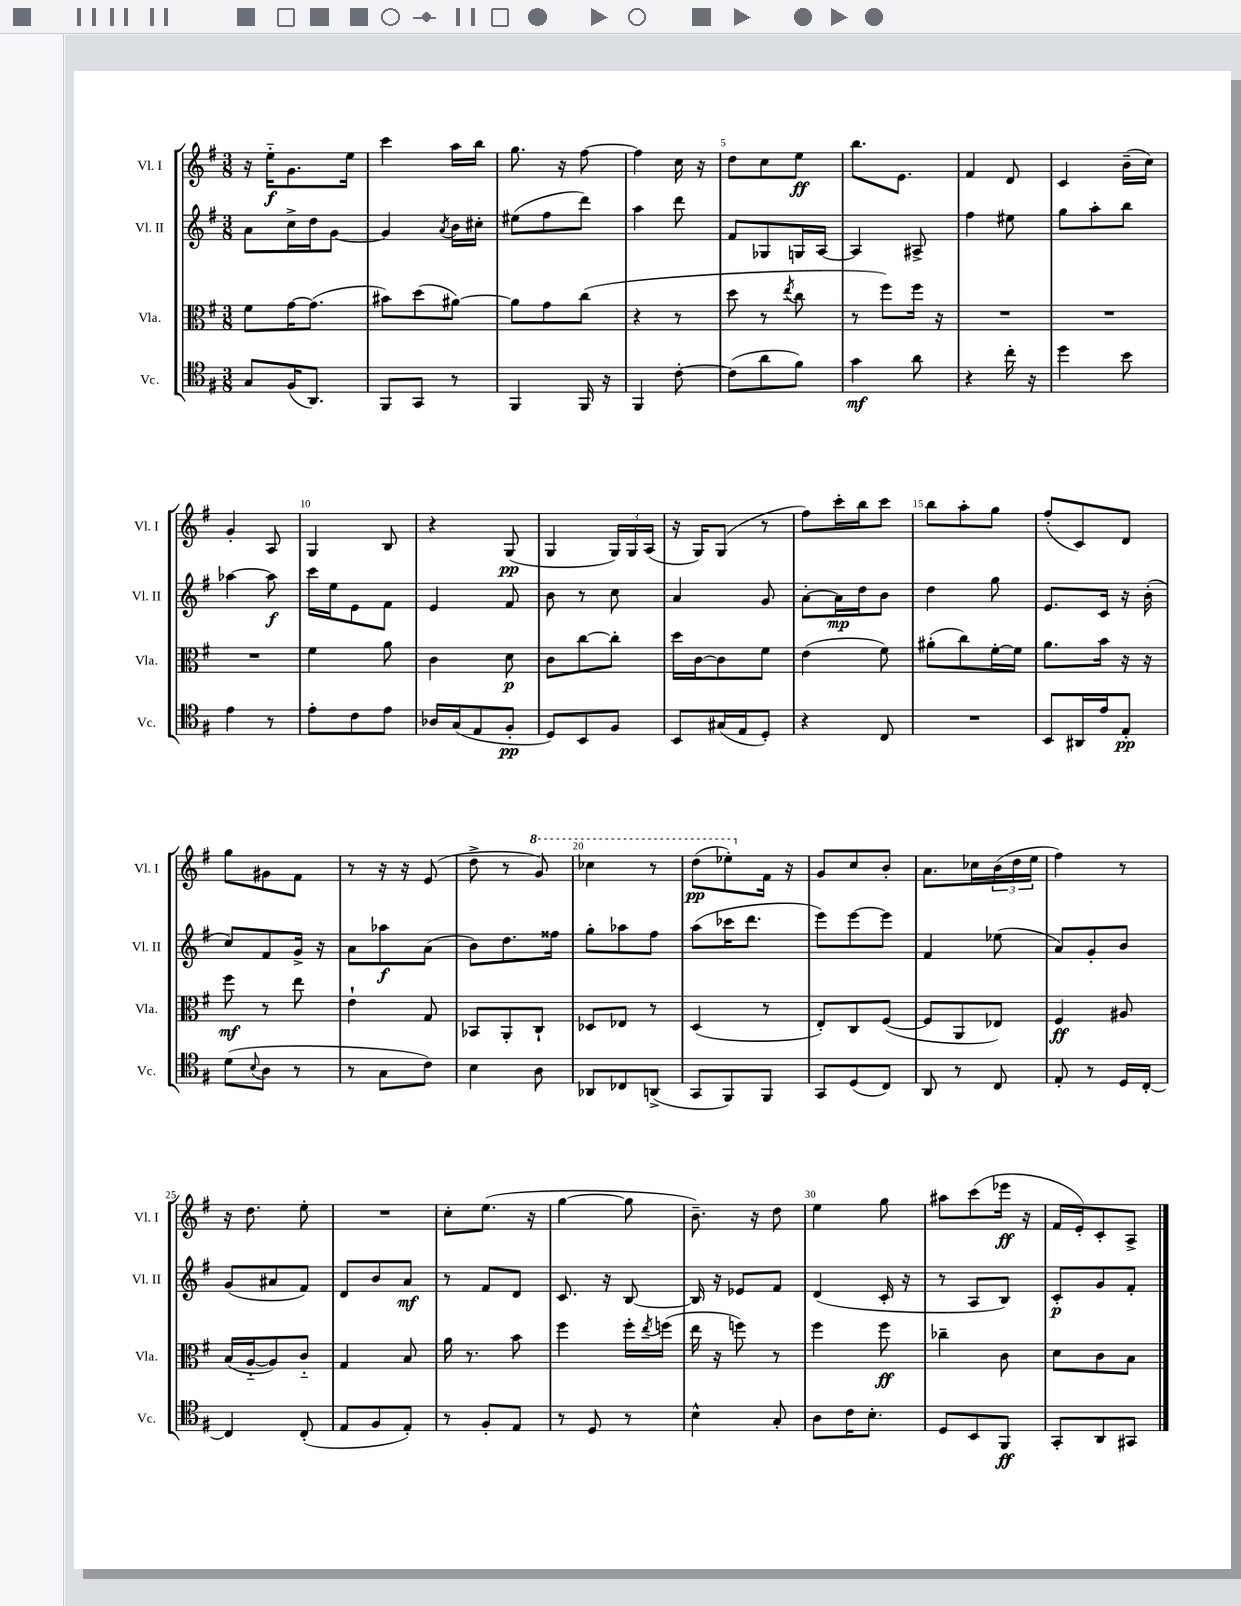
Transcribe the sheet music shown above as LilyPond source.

<<
\new StaffGroup <<
\new Staff = "s0" \with { instrumentName = "Vl. I" shortInstrumentName = "Vl. I" } {
    \clef treble \key g \major \numericTimeSignature \time 3/8
    r16 e''16-_\f g'8. e''16 |
    c'''4 a''16 b''16 |
    g''8. r16 fis''8~ |
    fis''4 c''16 r16 |
    d''8 c''8 e''8\ff |
    b''8. e'8. |
    fis'4 d'8 |
    c'4 b'16--( c''16) |
    g'4-. a8 |
    g4 b8 |
    r4 g8\pp( |
    g4 \tuplet 3/2 { g16) g16 a16( } |
    r16 g16) g8( r8 |
    fis''8) c'''16-. b''16 c'''8 |
    b''8 a''8-. g''8 |
    fis''8-.( c'8) d'8 |
    g''8 gis'8 fis'8 |
    r8 r16 r16 e'8( |
    d''8-> r8 \ottava #1 g''8) |
    ces'''4 r8 |
    d'''8\pp( ees'''8-.) \ottava #0 fis'16 r16 |
    g'8 c''8 b'8-. |
    a'8. ces''16 \tuplet 3/2 { b'16( d''16 e''16 } |
    fis''4) r8 |
    r16 d''8. e''8-. |
    R4. |
    c''8-. e''8.( r16 |
    g''4~ g''8 |
    b'8.--) r16 d''8 |
    e''4 g''8 |
    ais''8 c'''8( ees'''16\ff r16 |
    fis'16 e'16-.) c'8-. a8-> \bar "|." |
}
\new Staff = "s1" \with { instrumentName = "Vl. II" shortInstrumentName = "Vl. II" } {
    \clef treble \key g \major \numericTimeSignature \time 3/8
    a'8 c''16-> d''16 g'8~ |
    g'4 \acciaccatura { a'8 } b'16 cis''16-. |
    eis''8( fis''8 d'''8) |
    a''4 d'''8 |
    fis'8 ges8 g16 a16~ |
    a4 ais8-> |
    fis''4 eis''8 |
    g''8 a''8-. b''8 |
    aes''4~ aes''8\f |
    c'''16 e''16 e'8 fis'8 |
    e'4 fis'8 |
    b'8 r8 c''8 |
    a'4 g'8 |
    a'8~-. a'16\mp d''16 b'8 |
    d''4 g''8 |
    e'8. c'16 r16 b'16-.( |
    c''8) fis'8 g'16-> r16 |
    a'8 aes''8\f a'8( |
    b'8) d''8. fisis''16 |
    g''8-. aes''8 fis''8 |
    a''8( ces'''16 d'''8. |
    e'''8) e'''8~ e'''8 |
    fis'4 ees''8( |
    a'8) g'8-. b'8 |
    g'8( ais'8 fis'8) |
    d'8 b'8 a'8\mf |
    r8 fis'8 d'8 |
    c'8. r16 b8~ |
    b16 r16 ees'8 fis'8 |
    d'4( c'16-. r16 |
    r8 a8 b8) |
    c'8-.\p g'8 fis'8-. \bar "|." |
}
\new Staff = "s2" \with { instrumentName = "Vla." shortInstrumentName = "Vla." } {
    \clef alto \key g \major \numericTimeSignature \time 3/8
    fis'8 g'16~ g'8.( |
    bis'8) d''8( ais'8~) |
    ais'8 g'8 c''8( |
    r4 r8 |
    d''8 r8 \acciaccatura { e''8 } c''8 |
    r8 fis''8) fis''16 r16 |
    R4. |
    R4. |
    R4. |
    fis'4 a'8 |
    c'4 d'8\p |
    c'8 c''8~ c''8-. |
    d''16 c'16~ c'8 fis'8 |
    e'4( fis'8) |
    ais'8-.( c''8) fis'16~-. fis'16 |
    a'8. b'16 r16 r16 |
    fis''8\mf r8 e''8 |
    e'4-! g8 |
    bes,8 a,8-. c8-! |
    des8 ees8 r8 |
    d4( r8 |
    e8-.) c8 fis8~( |
    fis8 a,8 ees8) |
    fis4\ff ais8 |
    b16( a16~-_ a8) c'8-_ |
    g4 b8 |
    a'16 r8. b'8 |
    fis''4 fis''16-. \acciaccatura { e''8 } f''16( |
    e''16 r16 f''8) r8 |
    fis''4 fis''8\ff |
    ces''4-- c'8 |
    d'8 c'8 b8 \bar "|." |
}
\new Staff = "s3" \with { instrumentName = "Vc." shortInstrumentName = "Vc." } {
    \clef tenor \key g \major \numericTimeSignature \time 3/8
    g8 fis16( a,8.) |
    fis,8 g,8 r8 |
    fis,4 fis,16 r16 |
    fis,4 c'8~-. |
    c'8( a'8 fis'8) |
    g'4\mf a'8 |
    r4 c''16-. r16 |
    d''4 b'8 |
    e'4 r8 |
    e'8-. c'8 e'8 |
    aes16 g16( e8 fis8-.\pp |
    d8) b,8 fis8 |
    b,8 gis16( e16 d8-.) |
    r4 c8 |
    R4. |
    b,8 ais,16 e'16 e8-.\pp |
    d'8( \appoggiatura { b8 } a8 r8 |
    r8 g8 c'8) |
    b4 a8 |
    aes,8 ces8 a,8->( |
    g,8 fis,8) fis,8 |
    g,8 d8( c8) |
    a,8 r8 c8 |
    e8-. r8 d16 c16~-. |
    c4 c8-.( |
    e8 fis8 e8-.) |
    r8 fis8-. e8 |
    r8 d8 r8 |
    b4-^ g8-. |
    a8 c'16 b8.-. |
    d8 b,8 fis,8\ff |
    g,8-. a,8 gis,8 \bar "|." |
}
>>
>>
\layout { \context { \Score \override BarNumber.break-visibility = ##(#f #t #t) barNumberVisibility = #(every-nth-bar-number-visible 5) } }
